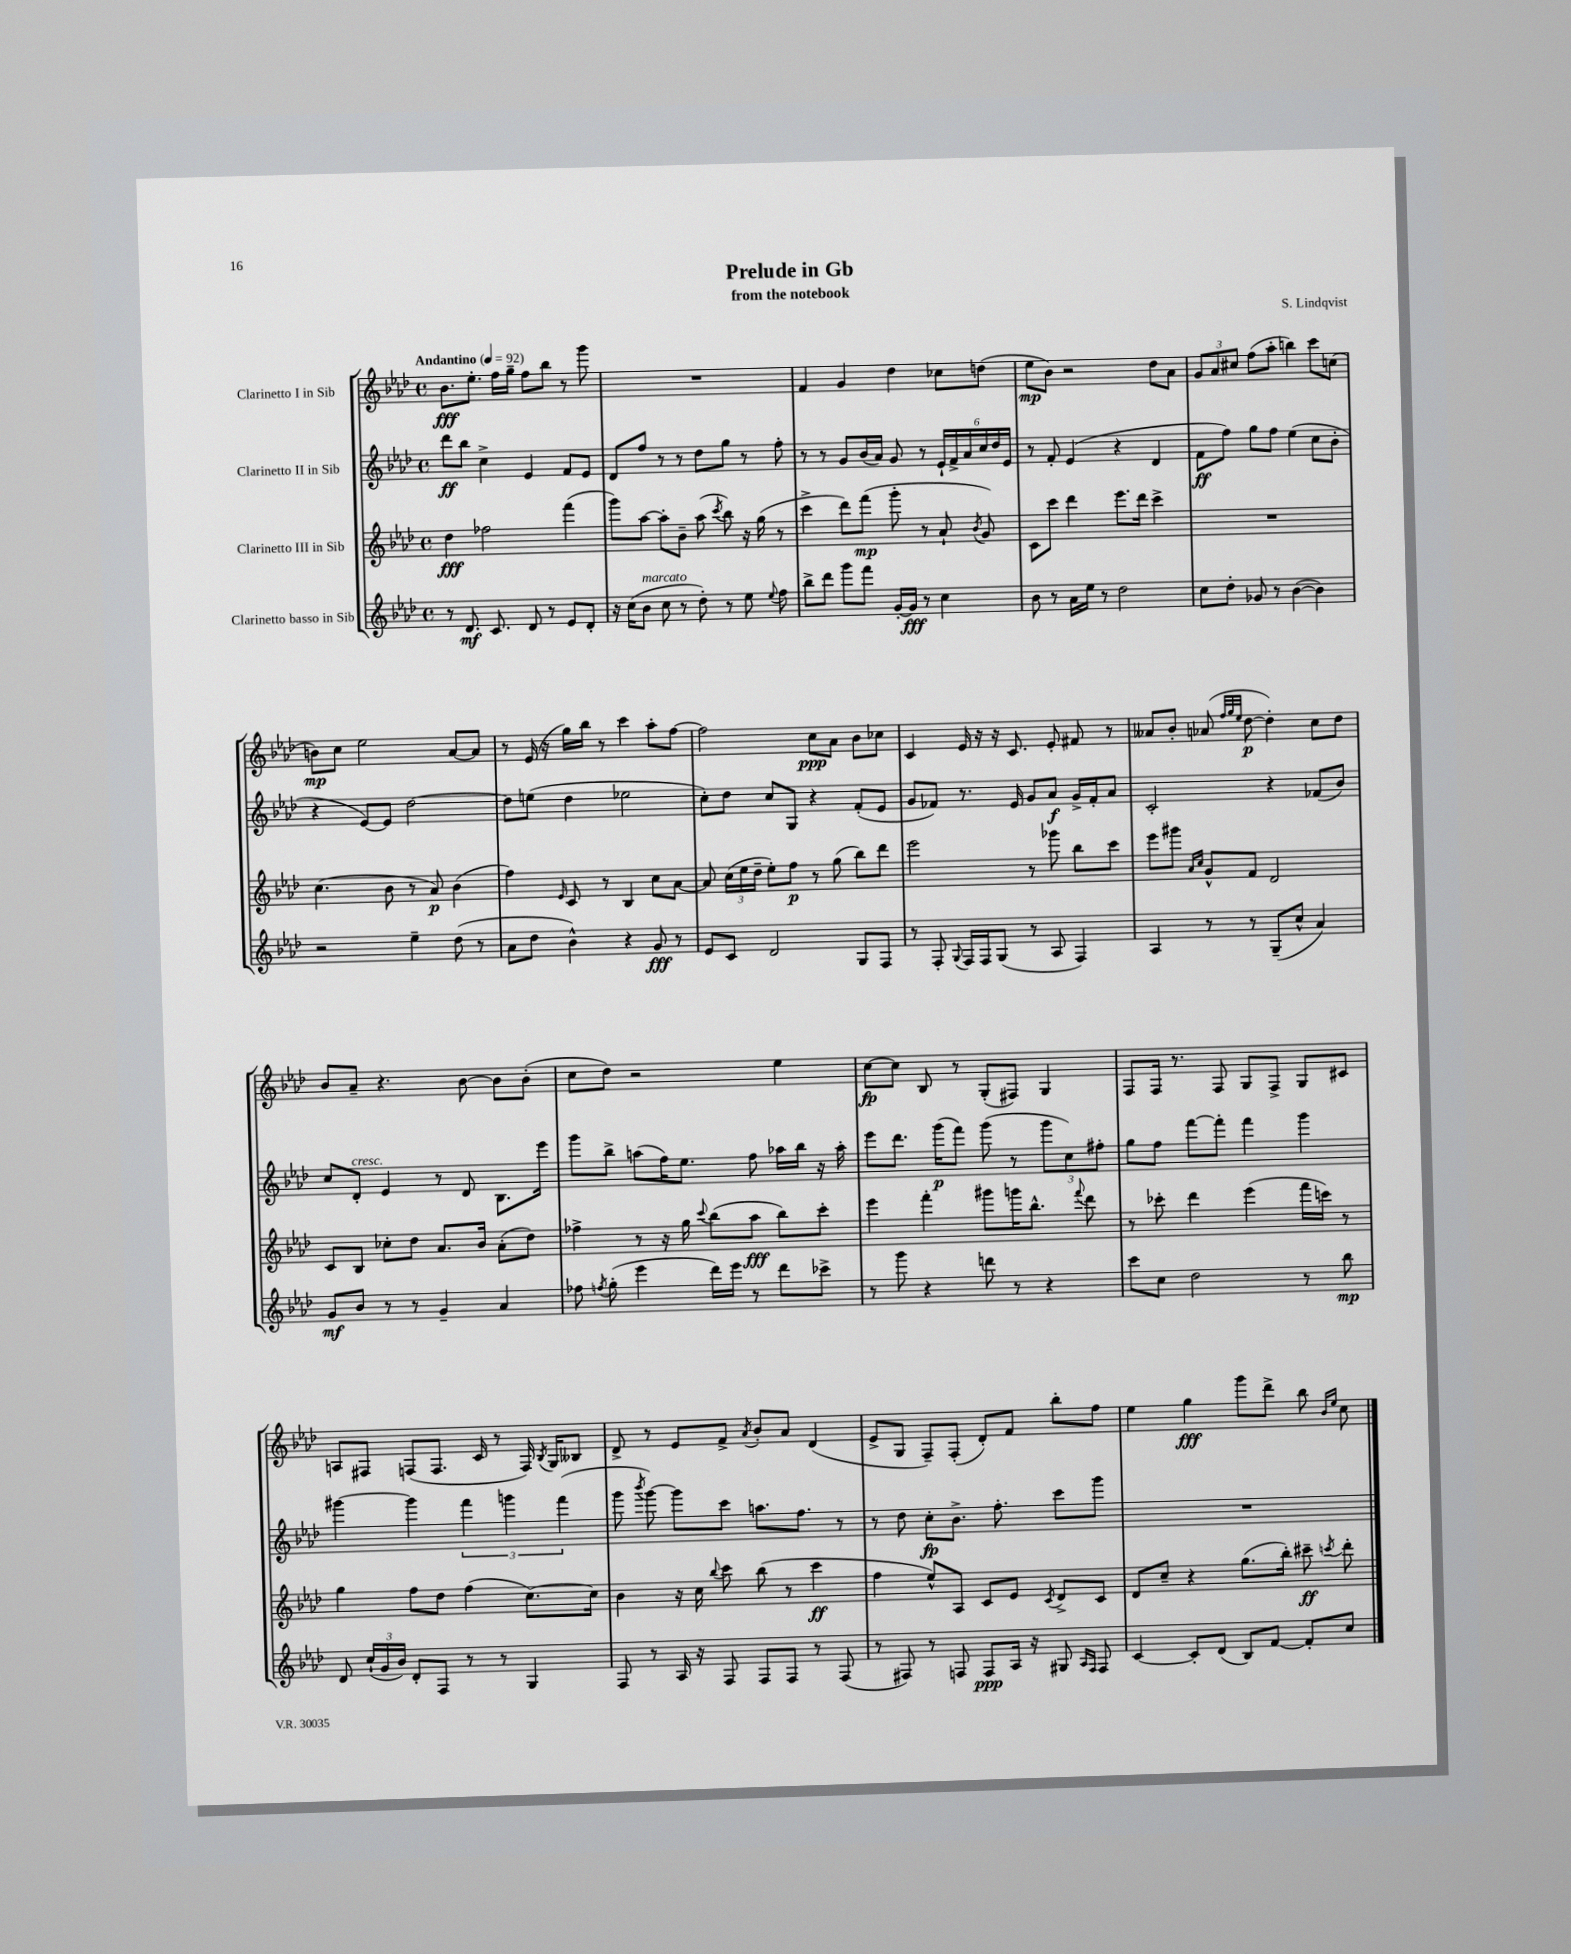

**kern	**dynam	**kern	**dynam	**kern	**dynam	**kern	**dynam
*part4	*part4	*part3	*part3	*part2	*part2	*part1	*part1
*staff4	*staff4	*staff3	*staff3	*staff2	*staff2	*staff1	*staff1
*I"Clarinetto basso in Sib	*	*I"Clarinetto III in Sib	*	*I"Clarinetto II in Sib	*	*I"Clarinetto I in Sib	*
*clefG2	*	*clefG2	*	*clefG2	*	*clefG2	*
*k[b-e-a-d-]	*	*k[b-e-a-d-]	*	*k[b-e-a-d-]	*	*k[b-e-a-d-]	*
*M4/4	*	*M4/4	*	*M4/4	*	*M4/4	*
*met(c)	*	*met(c)	*	*met(c)	*	*met(c)	*
*MM92	*	*MM92	*	*MM92	*	*MM92	*
=1	=1	=1	=1	=1	=1	=1	=1
!	!	!	!	!	!	!LO:TX:a:B:t=Andantino	!
8r	.	4dd-\	fff	8ddd-\L	ff	8.b-\L	fff
8.d-/	mf	.	.	8bb-\J	.	.	.
.	.	.	.	.	.	8.ee-'\J	.
.	.	2ff-X\	.	4cc^\	.	.	.
8.c/	.	.	.	.	.	.	.
.	.	.	.	.	.	16ff\LL	.
.	.	.	.	.	.	16gg~\JJ	.
8d-/	.	.	.	4e-/	.	8ff\L	.
8r	.	.	.	.	.	8bb-\J	.
8e-/L	.	(4fff\	.	8f/L	.	8r	.
8d-'/J	.	.	.	8e-/J	.	8ggg\	.
=2	=2	=2	=2	=2	=2	=2	=2
16r	.	8ggg\L)	.	8d-/L	.	1r	.
(16cc\KL	.	.	.	.	.	.	.
!LO:TX:a:i:t=marcato	!	!	!	!	!	!	!
8b-\J	.	[8aa-\J	.	8ff/J	.	.	.
8cc\	.	8aa-'\L]	.	8r	.	.	.
8r	.	8b-~\J	.	8r	.	.	.
8dd-'\)	.	(8aa-\	.	8dd-\L	.	.	.
.	.	8qccc/	.	.	.	.	.
8r	.	8bb-\)	.	8gg\J	.	.	.
8ee-\	.	16r	.	8r	.	.	.
.	.	(16gg\	.	.	.	.	.
8qqee-/	.	.	.	.	.	.	.
8ff\	.	8r	.	8ff'\	.	.	.
=3	=3	=3	=3	=3	=3	=3	=3
8bb-^\L	.	4ccc^\	.	8r	.	4f/	.
8ddd-\J	.	.	.	8r	.	.	.
8ggg\L	.	8ddd-\L)	.	8g/L	.	4g/	.
8fff\J	.	(8fff\J	mp	(16b-/L	.	.	.
.	.	.	.	16a-/JJ)	.	.	.
[16g'/LL	.	8ggg'\	.	8g/	.	4dd-\	.
16g/JJ]	fff	.	.	.	.	.	.
8r	.	8r	.	8r	.	.	.
4cc\	.	8a-`/	.	24e-`/LL	.	8cc-X\L	.
.	.	.	.	24f^/	.	.	.
.	.	.	.	24a-/	.	.	.
.	.	8qb-/	.	.	.	.	.
.	.	8g/)	.	24cc/	.	(8ddn\J	.
.	.	.	.	24dd-/	.	.	.
.	.	.	.	24e-/JJ	.	.	.
=4	=4	=4	=4	=4	=4	=4	=4
8b-\	.	8c\L	.	8r	.	8ee-\L	mp
8r	.	8ccc\J	.	8f'/	.	8b-\J)	.
16a-\LL	.	4ddd-\	.	(4e-/	.	2r	.
16ee-\JJ	.	.	.	.	.	.	.
8r	.	.	.	.	.	.	.
2dd-\	.	8.eee-\L	.	4r	.	.	.
.	.	16ddd-\Jk	.	.	.	.	.
.	.	4ccc^\	.	4d-/	.	8dd-\L	.
.	.	.	.	.	.	8a-\J	.
=5	=5	=5	=5	=5	=5	=5	=5
8cc\L	.	1r	.	8f\L	ff	12g/L	.
.	.	.	.	.	.	12a-/	.
8dd-'\J	.	.	.	8ff\J)	.	.	.
.	.	.	.	.	.	12cc#X/J	.
8g-X/	.	.	.	8gg\L	.	(8ff\L	.
8r	.	.	.	8ff\J	.	8aa-'\J	.
([4b-\	.	.	.	(4ee-\	.	4bbn\)	.
4b-\])	.	.	.	8cc\L	.	8ccc\L	.
.	.	.	.	8b-'\J	.	(8ccn\J	.
!!LO:LB:g=z
=6	=6	=6	=6	=6	=6	=6	=6
2r	.	(4.cc\	.	4r	.	8bn\L)	mp
.	.	.	.	.	.	8cc\J	.
.	.	.	.	[8e-/L)	.	2ee-\	.
.	.	8b-\	.	8e-/J]	.	.	.
4ee-~\	.	8r	.	[2dd-\	.	.	.
.	.	8a-/)	p	.	.	.	.
(8dd-\	.	(4b-\	.	.	.	[8a-/L	.
8r	.	.	.	.	.	8a-/J]	.
=7	=7	=7	=7	=7	=7	=7	=7
8a-\L	.	4ff\)	.	8dd-\L]	.	8r	.
8dd-\J	.	.	.	(8een\J	.	(16e-/	.
.	.	.	.	.	.	16r	.
.	.	16qqe-/	.	.	.	.	.
4b-^^\)	.	8c/	.	4dd-\	.	16gg\LL)	.
.	.	.	.	.	.	16bb-\JJ	.
.	.	8r	.	.	.	8r	.
4r	.	4B-/	.	2ee-X\	.	4ccc\	.
8g/	fff	8cc\L	.	.	.	8aa-'\L	.
8r	.	[8a-\J	.	.	.	[8ff\J	.
=8	=8	=8	=8	=8	=8	=8	=8
8e-/L	.	8a-/]	.	8cc'\L)	.	2ff\]	.
8c/J	.	(24cc\LL	.	8dd-\J	.	.	.
.	.	24ee-\	.	.	.	.	.
.	.	24dd-~\JJ	.	.	.	.	.
2d-/	.	8ee-'\L)	.	8cc/L	.	.	.
.	.	8ff\J	p	8G/J	.	.	.
.	.	8r	.	4r	.	8cc\L	ppp
.	.	(8gg\	.	.	.	8a-\J	.
8G/L	.	8bb-\L)	.	(8f'/L	.	8b-\L	.
8F/J	.	8ddd-\J	.	8e-/J	.	8cc-X\J	.
=9	=9	=9	=9	=9	=9	=9	=9
8r	.	2eee-\	.	8g/L	.	4c/	.
8F'/	.	.	.	8f-X/J)	.	.	.
8qqG/	.	.	.	.	.	.	.
16F/LL	.	.	.	8.r	.	16e-/	.
16F/J	.	.	.	.	.	16r	.
(8G/J	.	.	.	.	.	16r	.
.	.	.	.	16e-/	.	8.c/	.
8r	.	8r	.	8g/L	.	.	.
8A-/	.	8ggg-X\	.	8a-/J	f	8e-'/	.
4F/)	.	8bb-\L	.	16g^/LL	.	8f#X/	.
.	.	.	.	16f-'/J	.	.	.
.	.	8ccc\J	.	8a-/J	.	8r	.
=10	=10	=10	=10	=10	=10	=10	=10
4A-/	.	8eee-\L	.	2c'/	.	8a--X/L	.
.	.	8ggg#X\J	.	.	.	8b-'/J	.
.	.	16qqa-/LL	.	.	.	.	.
.	.	16qqcc/JJ	.	.	.	.	.
8r	.	8g^^/L	.	.	.	(8a-X/	.
.	.	.	.	.	.	32qqff/LLL	.
.	.	.	.	.	.	32qqgg/	.
.	.	.	.	.	.	32qqee-/JJJ	.
8r	.	8f/J	.	.	.	[8dd-\	p
(8G~/L	.	2d-/	.	4r	.	4dd-'\])	.
8cc^^/J	.	.	.	.	.	.	.
4a-/)	.	.	.	(8f-X/L	.	8cc\L	.
.	.	.	.	8b-/J)	.	8dd-\J	.
!!LO:LB:g=z
=11	=11	=11	=11	=11	=11	=11	=11
8g/L	mf	8c/L	.	8cc/L	.	8b-/L	.
!	!	!	!	!LO:TX:a:i:t=cresc.	!	!	!
8b-/J	.	8B-/J	.	8d-'/J	.	8a-~/J	.
8r	.	8cc-X'\L	.	4e-/	.	4.r	.
8r	.	8dd-\J	.	.	.	.	.
4g~/	.	8.a-/L	.	8r	.	.	.
.	.	.	.	8d-/	.	[8b-\	.
.	.	16b-/Jk	.	.	.	.	.
4a-/	.	(8a-'\L	.	8.B-\L	.	8b-\L]	.
.	.	8dd-\J)	.	.	.	(8b-'\J	.
.	.	.	.	16eee-\Jk	.	.	.
=12	=12	=12	=12	=12	=12	=12	=12
8ff-X\	.	4ff-X^\	.	8ggg\L	.	8cc\L	.
8qffn/	.	.	.	.	.	.	.
(8gg'\	.	.	.	8bb-^\J	.	8dd-\J)	.
4eee-\	.	8r	.	(8aan\L	.	2r	.
.	.	16r	.	16ff\K)	.	.	.
.	.	16gg\	.	8.ee-\J	.	.	.
.	.	8qqccc/	.	.	.	.	.
16ddd-\LL)	.	(8bb-\L	.	.	.	.	.
16eee-\JJ	.	.	.	.	.	.	.
8r	.	8aa-\J	fff	8ff\	.	.	.
8ddd-\L	.	8bb-\L)	.	16aa-X\LL	.	4ee-\	.
.	.	.	.	16bb-\JJ	.	.	.
8ccc-X^\J	.	8ccc'\J	.	16r	.	.	.
.	.	.	.	16aa-'\	.	.	.
=13	=13	=13	=13	=13	=13	=13	=13
8r	.	4eee-\	.	8eee-\L	.	[8cc\L	fp
8ggg\	.	.	.	8.ddd-\J	.	8cc\J]	.
4r	.	4fff'\	.	.	.	8B-/	.
.	.	.	.	(16ggg\KL	p	.	.
.	.	.	.	8fff\J)	.	8r	.
8dddn\	.	8ggg#X\L	.	(8ggg\	.	(8G'/L	.
8r	.	16gggn\K	.	8r	.	8F#X/J)	.
.	.	8.bb-^^\J	.	.	.	.	.
4r	.	.	.	12ggg\L	.	4G/	.
.	.	.	.	12cc\)	.	.	.
.	.	8qqfff/	.	.	.	.	.
.	.	8ddd-\	.	.	.	.	.
.	.	.	.	12ff#X'\J	.	.	.
=14	=14	=14	=14	=14	=14	=14	=14
8ccc\L	.	8r	.	8gg\L	.	8F/L	.
8cc\J	.	8ccc-X'\	.	8ff\J	.	16F/Jk	.
.	.	.	.	.	.	8.r	.
2dd-\	.	4ddd-\	.	[8fff\L	.	.	.
.	.	.	.	8fff'\J]	.	8F/	.
.	.	(4eee-\	.	4fff\	.	8G/L	.
.	.	.	.	.	.	8F^/J	.
8r	.	16fff\LL	.	4ggg\	.	8G/L	.
.	.	16cccn\JJ)	.	.	.	.	.
8bb-\	mp	8r	.	.	.	8c#X/J	.
!!LO:LB:g=z
=15	=15	=15	=15	=15	=15	=15	=15
8d-/	.	4gg\	.	[4ggg#X\	.	8An/L	.
(24cc`/LL	.	.	.	.	.	8F#X/J	.
24g/	.	.	.	.	.	.	.
24b-/JJ)	.	.	.	.	.	.	.
8d-'/L	.	8ff\L	.	4ggg#\]	.	(8Fn/L	.
8F/J	.	8dd-\J	.	.	.	8.F/J	.
8r	.	(4ff\	.	6fff\	.	.	.
.	.	.	.	.	.	16c/	.
8r	.	.	.	.	.	8r	.
.	.	.	.	6gggn\	.	.	.
4G/	.	[8.cc\L)	.	.	.	16F/)	.
.	.	.	.	.	.	8qB-/	.
.	.	.	.	.	.	16G/KL	.
.	.	.	.	(6fff\	.	.	.
.	.	.	.	.	.	8B--X/J	.
.	.	16cc\Jk]	.	.	.	.	.
=16	=16	=16	=16	=16	=16	=16	=16
8F/	.	4b-\	.	8ggg\	.	8d-^/	.
.	.	.	.	8qbbb-/	.	.	.
8r	.	.	.	[8ggg\)	.	8r	.
16A-/	.	16r	.	8ggg\L]	.	8e-/L	.
16r	.	16cc\	.	.	.	.	.
.	.	8qqbb-/	.	.	.	.	.
8F/	.	8ccc\	.	8ccc\J	.	8f^/J	.
.	.	.	.	.	.	8qa-/	.
8F/L	.	(8bb-\	.	8.aan\L	.	8b-'/L	.
8F/J	.	8r	.	.	.	8a-/J	.
.	.	.	.	8.ff\J	.	.	.
8r	.	4ccc\	ff	.	.	(4d-/	.
(8F/	.	.	.	8r	.	.	.
=17	=17	=17	=17	=17	=17	=17	=17
8r	.	4ff\	.	8r	.	8e-^/L	.
8F#X/)	.	.	.	8dd-\	.	8G/J	.
8r	.	8ee-^^/L)	.	8cc'\L	fp	8F~/L)	.
8Fn/	.	8A-/J	.	8.b-^\J	.	(8F'/J	.
8F/L	ppp	8c/L	.	.	.	8d-'/L)	.
.	.	.	.	8.ff'\	.	.	.
16A-/Jk	.	8e-/J	.	.	.	8f/J	.
16r	.	.	.	.	.	.	.
.	.	8qc/	.	.	.	.	.
8G#X/	.	8d-^/L	.	8ccc\L	.	8bb-'\L	.
16qqA-/LL	.	.	.	.	.	.	.
16qqF/JJ	.	.	.	.	.	.	.
8F/	.	8c/J	.	8ggg\J	.	8ff\J	.
=18	=18	=18	=18	=18	=18	=18	=18
[4c/	.	8d-/L	.	1r	.	4ee-\	.
.	.	8cc~/J	.	.	.	.	.
8c'/L]	.	4r	.	.	.	4gg\	fff
(8d-/J	.	.	.	.	.	.	.
8B-/L)	.	(8.gg\L	.	.	.	8ggg\L	.
[8f/J	.	.	.	.	.	8ddd-^\J	.
.	.	16bb-'\Jk)	.	.	.	.	.
8f'/L]	.	8ccc#X~\	ff	.	.	8bb-\	.
.	.	.	.	.	.	16qqb-/LL	.
.	.	8qcccn/	.	.	.	16qqee-/JJ	.
8cc/J	.	8ddd-'\	.	.	.	8cc\	.
==	==	==	==	==	==	==	==
*-	*-	*-	*-	*-	*-	*-	*-
